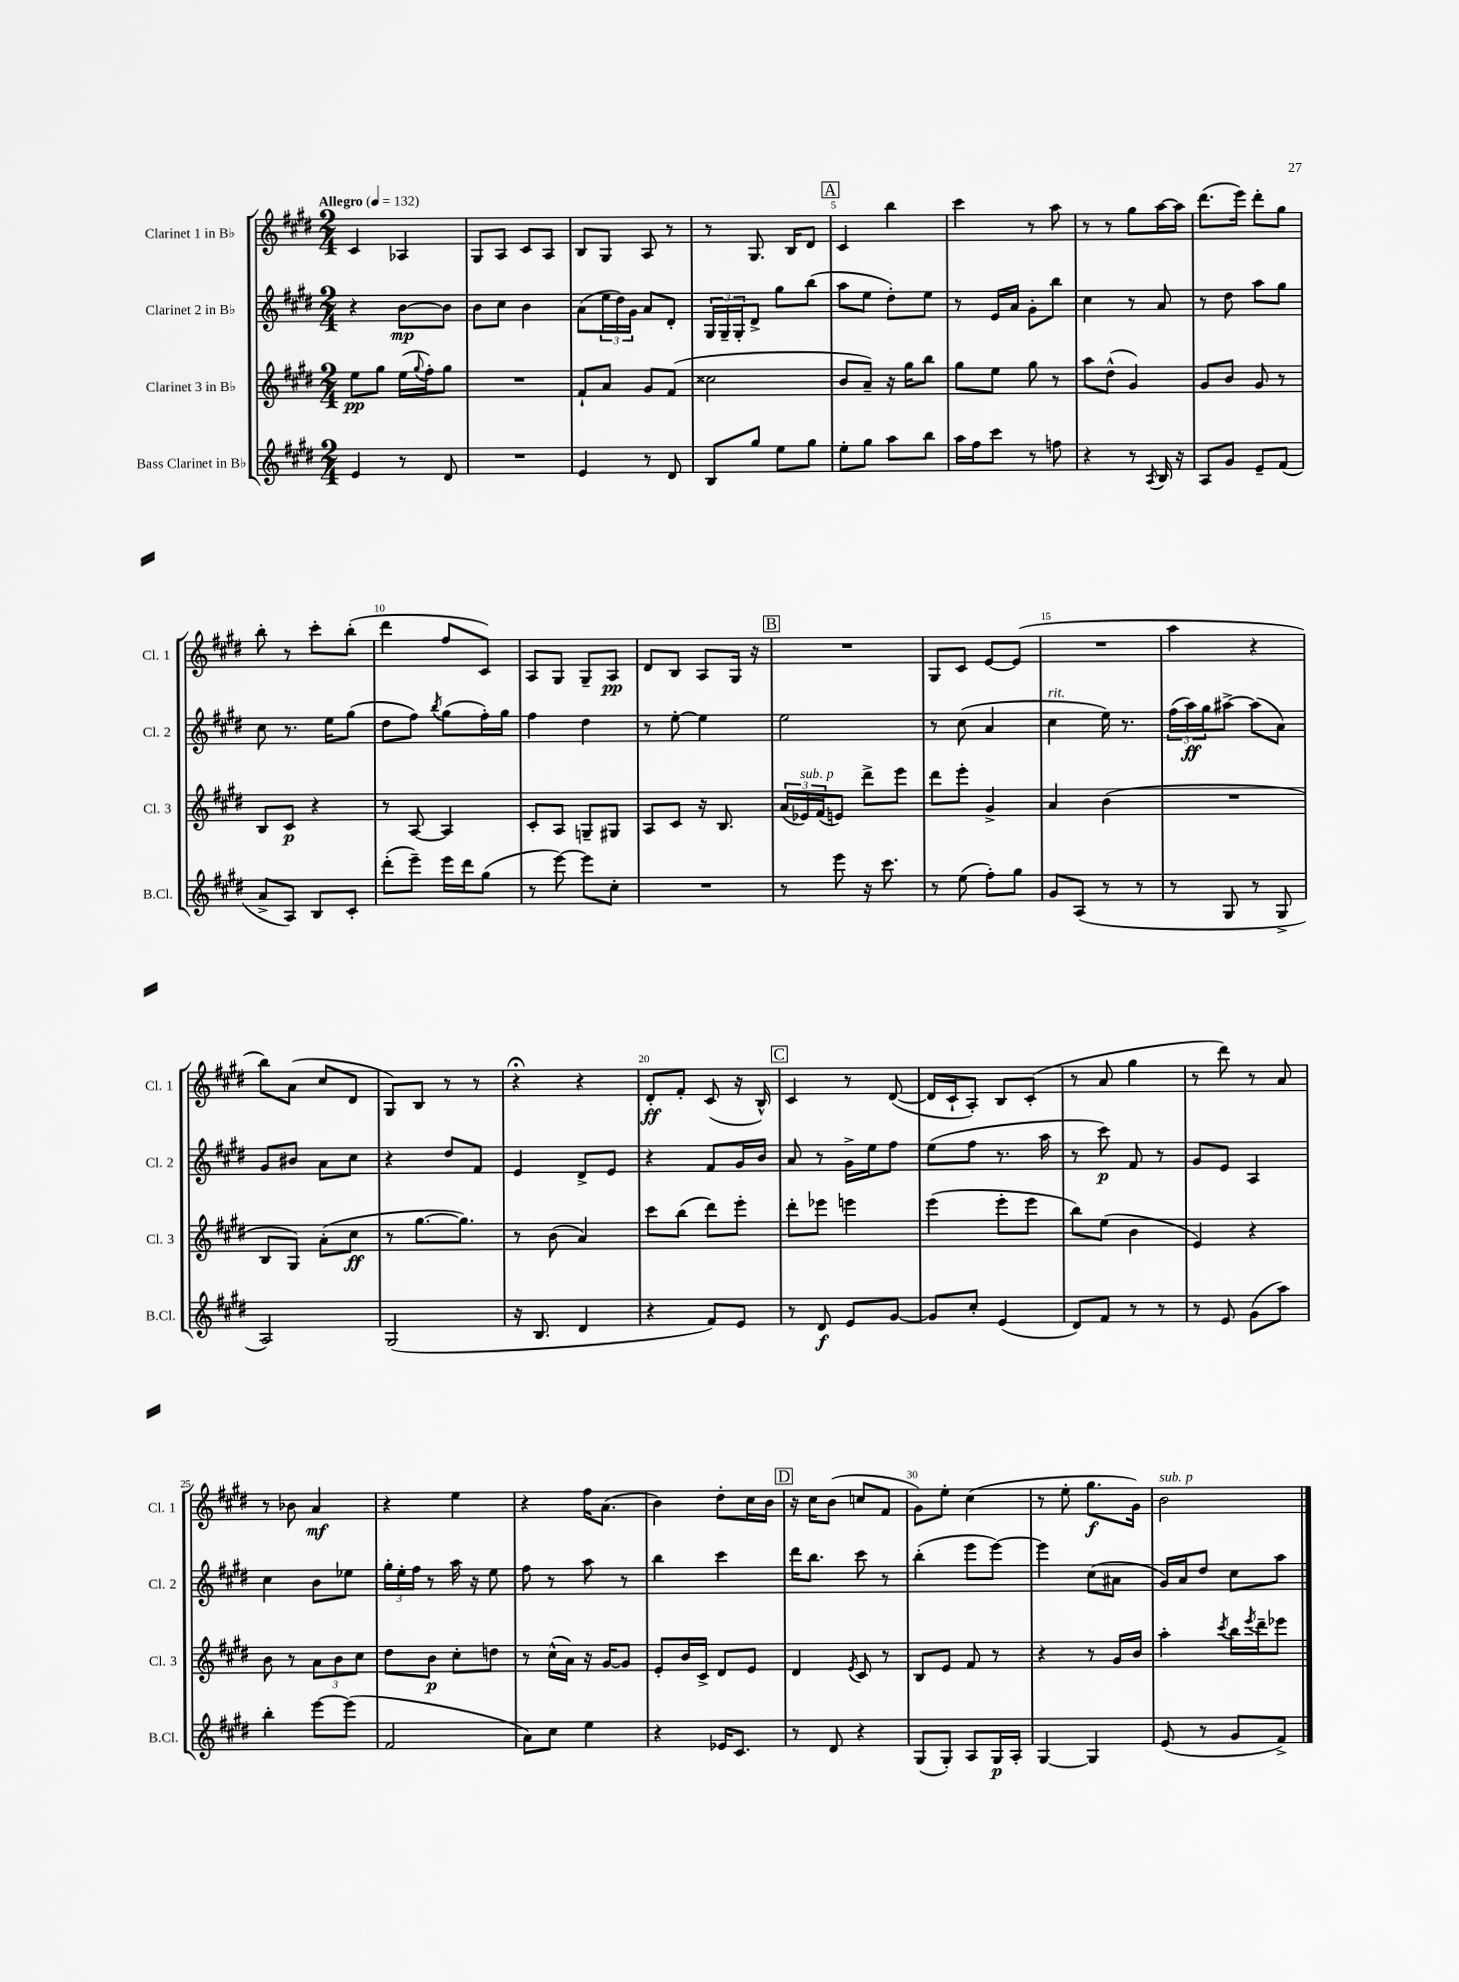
<<
\new StaffGroup <<
\new Staff = "s0" \with { instrumentName = "Clarinet 1 in Bb" shortInstrumentName = "Cl. 1" } {
    \clef treble \key e \major \numericTimeSignature \time 2/4 \tempo "Allegro" 4 = 132
    cis'4 aes4 |
    gis8 a8 cis'8 a8 |
    b8 gis8 a8 r8 |
    r8 gis8. b16 dis'8 |
    \mark \markup { \box "A" } cis'4 b''4 |
    cis'''4 r8 a''8 |
    r8 r8 gis''8 a''16~ a''16 |
    dis'''8.( e'''16) dis'''8-. gis''8 |
    b''8-. r8 cis'''8-. b''8-.( |
    dis'''4 fis''8 cis'8) |
    a8 gis8 gis8-- a8\pp |
    dis'8 b8 a8 gis16 r16 |
    \mark \markup { \box "B" } R2 |
    gis8 cis'8 e'8~ e'8( |
    R2 |
    a''4 r4 |
    b''8) a'8( cis''8 dis'8 |
    gis8) b8 r8 r8 |
    r4\fermata r4 |
    dis'8-.\ff fis'8-. cis'8( r16 b16-^) |
    \mark \markup { \box "C" } cis'4 r8 dis'8~( |
    dis'16 cis'16-! a8-.) b8 cis'8-.( |
    r8 a'8 gis''4 |
    r8 dis'''8) r8 a'8 |
    r8 bes'8 a'4\mf |
    r4 e''4 |
    r4 fis''16 a'8.( |
    b'4) dis''8-. cis''16 b'16 |
    \mark \markup { \box "D" } r16 cis''16 b'8( c''8 fis'8 |
    gis'8) e''8-. cis''4( |
    r8 e''8-. gis''8.\f gis'16) |
    b'2^\markup { \italic "sub. p" } \bar "|." |
}
\new Staff = "s1" \with { instrumentName = "Clarinet 2 in Bb" shortInstrumentName = "Cl. 2" } {
    \clef treble \key e \major \numericTimeSignature \time 2/4
    r4 b'8~\mp b'8 |
    b'8 cis''8 b'4 |
    a'8( \tuplet 3/2 { e''16 dis''16) gis'16 } a'8 dis'8-. |
    \tuplet 3/2 { gis16 gis16-- gis16-. } dis'8-> gis''8 b''8( |
    \mark \markup { \box "A" } a''8 e''8 dis''8-.) e''8 |
    r8 e'16 a'16 gis'8-. b''8 |
    cis''4 r8 a'8 |
    r8 dis''8 a''8 gis''8 |
    cis''8 r8. e''16 gis''8( |
    dis''8 fis''8) \acciaccatura { b''8 } gis''8( fis''16-.) gis''16 |
    fis''4 dis''4 |
    r8 e''8~-. e''4 |
    \mark \markup { \box "B" } e''2 |
    r8 cis''8( a'4 |
    cis''4^\markup { \italic "rit." } e''16) r8. |
    \tuplet 3/2 { fis''16( a''16\ff) gis''16 } ais''8~-> ais''8( a'8) |
    gis'8 bis'8 a'8 cis''8 |
    r4 dis''8 fis'8 |
    e'4 dis'8-> e'8 |
    r4 fis'8 gis'16 b'16 |
    \mark \markup { \box "C" } a'8 r8 gis'16-> e''16 fis''8 |
    e''8( fis''8 r8. a''16 |
    r8 cis'''8\p) fis'8 r8 |
    gis'8 e'8 a4 |
    cis''4 b'8 ees''8 |
    \tuplet 3/2 { gis''16-. e''16-. fis''16 } r8 a''16 r16 e''8 |
    fis''8 r8 a''8 r8 |
    b''4 cis'''4 |
    \mark \markup { \box "D" } dis'''16 b''8. cis'''8 r8 |
    b''4-.( e'''8 e'''8~) |
    e'''4 cis''8( ais'8 |
    gis'16) a'16 dis''8 cis''8 a''8 \bar "|." |
}
\new Staff = "s2" \with { instrumentName = "Clarinet 3 in Bb" shortInstrumentName = "Cl. 3" } {
    \clef treble \key e \major \numericTimeSignature \time 2/4
    e''8\pp gis''8 e''16( \appoggiatura { gis''8 } fis''16-.) gis''8 |
    R2 |
    fis'8-! a'8 gis'8 fis'8( |
    cisis''2 |
    \mark \markup { \box "A" } b'8 a'8--) r16 gis''16 b''8 |
    gis''8 e''8 gis''8 r8 |
    a''8 dis''8-^( gis'4) |
    gis'8 b'8 gis'8 r8 |
    b8 cis'8\p r4 |
    r8 a8~ a4 |
    cis'8-. a8 g8-- gis8 |
    a8 cis'8 r16 b8. |
    \mark \markup { \box "B" } \tuplet 3/2 { a'16( ees'16^\markup { \italic "sub. p" }) fis'16( } e'8) dis'''8-> e'''8 |
    dis'''8 e'''8-. gis'4-> |
    a'4 b'4( |
    R2 |
    b8 gis8) a'8-.( cis''8\ff |
    r8 gis''8.~ gis''8.) |
    r8 b'8( a'4) |
    cis'''8 b''8( dis'''8) e'''8-. |
    \mark \markup { \box "C" } dis'''8-. ees'''8 e'''4 |
    e'''4( e'''8-. e'''8 |
    b''8) e''8( b'4 |
    e'4) r4 |
    b'8 r8 \tuplet 3/2 { a'8 b'8 cis''8 } |
    dis''8 b'8\p cis''8-. d''8 |
    r8 cis''16-^( a'16) r16 gis'16~ gis'8 |
    e'8-. b'16 cis'16-> dis'8 e'8 |
    \mark \markup { \box "D" } dis'4 \acciaccatura { e'8 } cis'8 r8 |
    b8 e'8 fis'8 r8 |
    r4 r8 gis'16 b'16 |
    a''4-. \acciaccatura { cis'''8 } b''16 \acciaccatura { e'''8 } dis'''16-- ees'''8 \bar "|." |
}
\new Staff = "s3" \with { instrumentName = "Bass Clarinet in Bb" shortInstrumentName = "B.Cl." } {
    \clef treble \key e \major \numericTimeSignature \time 2/4
    e'4 r8 dis'8 |
    R2 |
    e'4 r8 dis'8 |
    b8 gis''8 e''8 gis''8 |
    \mark \markup { \box "A" } e''8-. gis''8 a''8 b''8 |
    a''16 fis''16 cis'''8 r8 f''8 |
    r4 r8 \acciaccatura { a8 } b16 r16 |
    a8 gis'8 e'8-- fis'8( |
    a'8-> a8) b8 cis'8-. |
    dis'''8-.( e'''8--) e'''16 dis'''16 gis''8( |
    r8 e'''8~) e'''8 cis''8-. |
    R2 |
    \mark \markup { \box "B" } r8 e'''8 r16 cis'''8. |
    r8 e''8( fis''8-.) gis''8 |
    gis'8 a8( r8 r8 |
    r8 gis8 r8 gis8-> |
    a2) |
    gis2( |
    r16 b8. dis'4 |
    r4 fis'8) e'8 |
    \mark \markup { \box "C" } r8 dis'8\f e'8 gis'8~ |
    gis'8 cis''8-. e'4( |
    dis'8) fis'8 r8 r8 |
    r8 e'8 gis'8( a''8) |
    b''4-. e'''8~ e'''8( |
    fis'2 |
    a'8) cis''8 e''4 |
    r4 ees'16 cis'8. |
    \mark \markup { \box "D" } r8 dis'8 r4 |
    gis8( gis8-.) a8 gis16\p a16-. |
    gis4~ gis4 |
    e'8( r8 gis'8 fis'8->) \bar "|." |
}
>>
>>
\layout { \context { \Score \override BarNumber.break-visibility = ##(#f #t #t) barNumberVisibility = #(every-nth-bar-number-visible 5) } }
